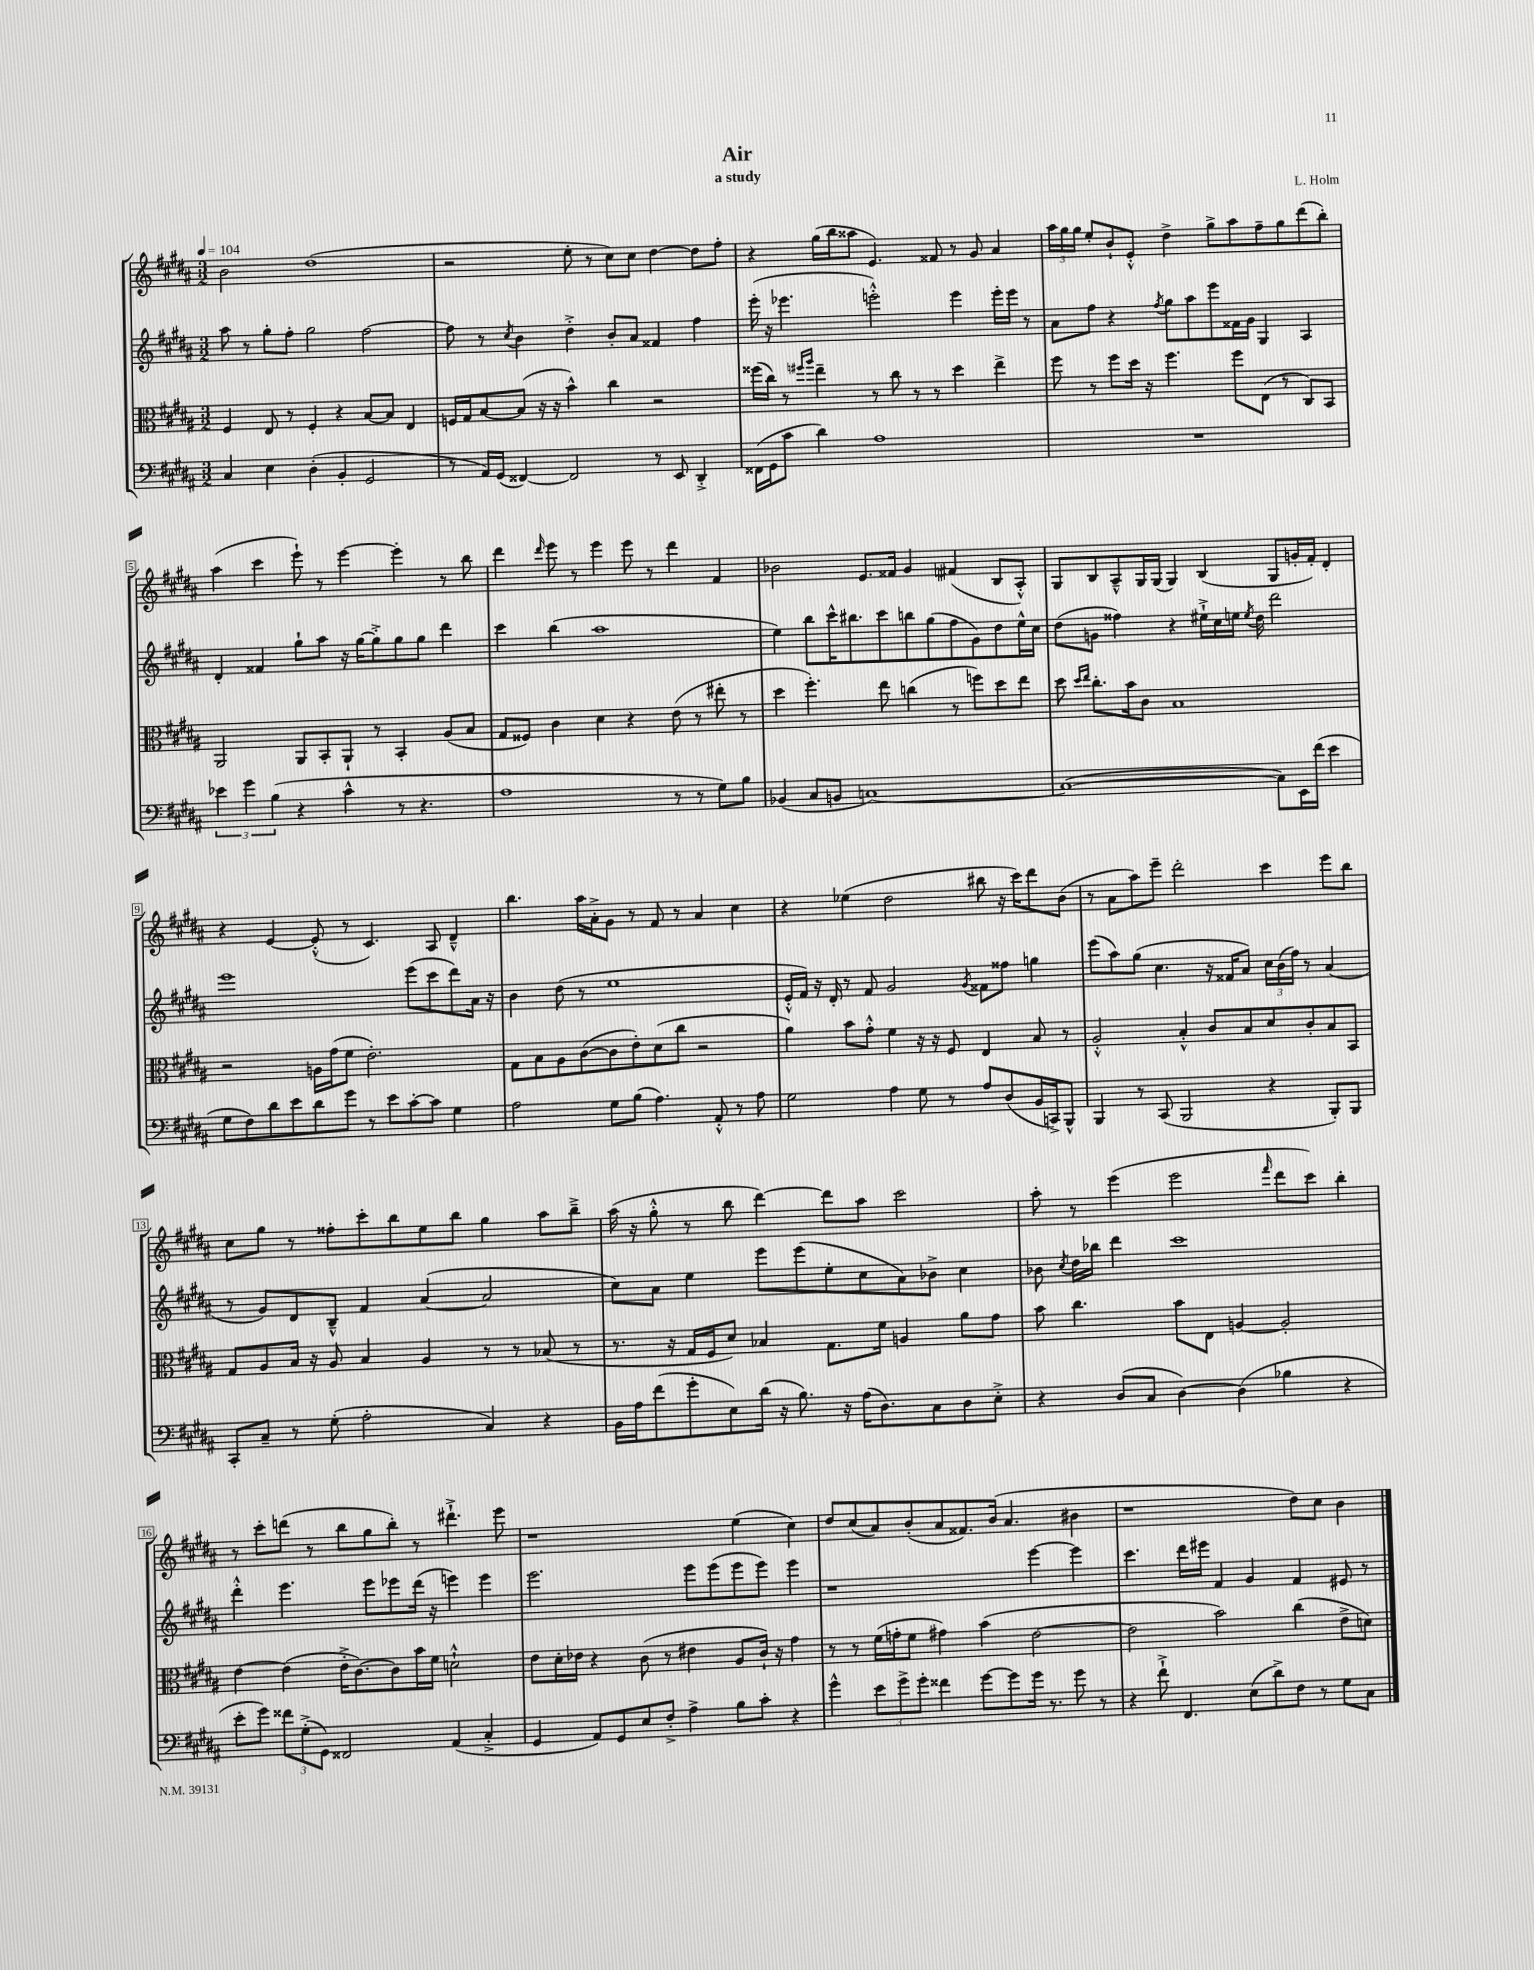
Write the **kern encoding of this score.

**kern	**kern	**kern	**kern
*staff4	*staff3	*staff2	*staff1
*clefF4	*clefC3	*clefG2	*clefG2
*k[f#c#g#d#a#]	*k[f#c#g#d#a#]	*k[f#c#g#d#a#]	*k[f#c#g#d#a#]
*M3/2	*M3/2	*M3/2	*M3/2
*MM104	*MM104	*MM104	*MM104
4C#	4F#	8aa#	2b
.	.	8r	.
4E	8E	8gg#'	.
.	8r	8ff#'	.
(4D#'	4F#'	2gg#	(1dd#
4BB'	4r	.	.
2GG#	[8B	[2ff#	.
.	8B]	.	.
.	4E	.	.
=	=	=	=
8r	16F	8ff#]	2r
.	16G#	.	.
16AA#)	[8B	8r	.
(16GG#	.	.	.
.	.	8qcc#	.
[4FF##)	(8B]	4b	.
.	16r	.	.
.	16r	.	.
2FF##]	4b^^)	4dd#'^	8ee'
.	.	.	8r
.	4cc#	8b'	8cc#)
.	.	8a#	8cc#
8r	2r	4f##	[4dd#
8EE	.	.	.
4DD#'^	.	4ff#	8dd#]
.	.	.	8ff#'
=	=	=	=
(16FF##	(16ff##	(16eee'	4r
16GG#	16cc#)	16r	.
8c#	8r	4.eee-	.
.	16qqff#	.	.
.	16qqaa#	.	.
4d#)	4ee~	.	(16gg#
.	.	.	16bb
.	.	.	8aa##
1A#	8r	2eee'^^)	4.e)
.	8cc#	.	.
.	8r	.	.
.	8r	.	8f##
.	4dd#	4eee	8r
.	.	.	8g#
.	4ee^	16eee'	4a#
.	.	16eee	.
.	.	8r	.
=	=	=	=
1.r	8ff#	8a#	24aa#
.	.	.	24gg#
.	.	.	24gg#
.	8r	8ff#	8ee'
.	8ff#	4r	8b`
.	16dd#	.	8e'^^
.	16r	.	.
.	.	8qff#	.
.	4.ff#	8gg#	4dd#^
.	.	8aa#	.
.	.	8eee	8gg#^
.	8ff#	16f##	8aa#
.	.	16g#	.
.	(8E	4G#	8ff#~
.	8r	.	8gg#
.	8C#)	4A#	(8ddd#
.	8BB	.	8bb')
=	=	=	=
6e-	2AA#	4d#'	(4aa#
6g#	.	.	.
.	.	4f##	4ccc#
(6B	.	.	.
4r	8AA#	8gg#`	8eee`)
.	8BB'	8aa#	8r
4c#^^	8AA#`	16r	[4eee
.	.	[16gg#	.
.	8r	8gg#'^]	.
8r	4BB'	8gg#	4eee']
4.r	.	8gg#	.
.	(8A#	4ddd#	8r
.	8B	.	8bb
=	=	=	=
1A#	8G#	4ccc#	4ddd#
.	8F##)	.	.
.	.	.	16qqddd#
.	4c#	(4bb	8eee
.	.	.	8r
.	4d#	1aa#	4eee
.	4r	.	8eee
.	.	.	8r
8r	(8e	.	4ddd#
8r	8r	.	.
8G#)	8ee#'	.	4f#
8B	8r	.	.
=	=	=	=
(4BB-	4dd#	4ee)	2b-
8C#	4.ff#')	8bb	.
8BB	.	16ccc#^^	.
.	.	8.bb#	.
[1C)	.	.	8.e
.	8ee	8ccc#	.
.	.	.	16f##
.	(4cc	8bb	4g#
.	.	(8gg#	.
.	8r	8ff#	(4f#
.	8ff)	8g#)	.
.	8dd#	8dd#	8B
.	8ee	16ee^^	8A#'^^)
.	.	16cc#	.
=	=	=	=
(1C_	8dd#	(8dd#	8G#
.	16qqdd#	.	.
.	16qqee	.	.
.	8.cc#'	8g	8B
.	.	4ff##)	8A#~^^
.	16b	.	.
.	8c#	.	16G#
.	.	.	(16G#
.	1B	4r	4G#)
.	.	16ee#`^	(4B
.	.	16cc#	.
.	.	16ee	.
.	.	8qee	.
.	.	16dd#	.
8C])	.	2ddd#	8G#
16EE	.	.	16g'
(16f#	.	.	16f#')
4e	.	.	4d#'
=	=	=	=
8G#	2r	1eee	4r
8F#)	.	.	.
8d#	.	.	[4e
8e	.	.	.
8d#	16A	.	(8e'^^]
.	(16g#	.	.
8g#	8f#	.	8r
8r	2.e')	.	4.c#)
8e	.	.	.
[8c#'	.	(8eee	.
8c#]	.	8ccc#	8A#
4G#	.	8ddd#)	4d#~^^
.	.	16a#	.
.	.	16r	.
=	=	=	=
2A#	8G#	4b	4.bb
.	8B	.	.
.	8A#	(8dd#	.
.	([8c#	8r	16aa#
.	.	.	16a#'^
8G#	8c#]	1ee	8g#
(8B	8e')	.	8r
4.A#)	(8d#	.	8f#
.	8cc#	.	8r
.	2r	.	4a#
8AA#'^^	.	.	.
8r	.	.	4cc#
8A#	.	.	.
=	=	=	=
2G#	4a#)	16e'^^	4r
.	.	16f#)	.
.	.	16r	.
.	.	16d#'	.
.	8b	8r	(4ee-
.	8g#'^^	8f#	.
4A#	4f#	2g#	2dd#
8G#	16r	.	.
.	16r	.	.
8r	8F#	.	.
.	.	8qg#	.
8A#	4E	8f##	8bb#
(8D#	.	8ff##	16r
.	.	.	16ccc#)
16BB	8B	4gg	8ddd#
16CC^)	.	.	.
8BBB^^	8r	.	(8b
=	=	=	=
4BBB	2A#'^^	(8eee	8r
.	.	8aa#)	8a#
8r	.	(8gg#	8aa#)
(8CC#	.	4.cc#	8eee~
2BBB	4B'^^	.	2ddd#'
.	8c#	16r	.
.	.	16f##	.
.	8B	8a#)	.
4r	8d#	24cc#	4ccc#
.	.	(24b	.
.	.	24ff#)	.
.	8c#'	8r	.
8BBB')	8B	(4a#	8eee
8BBB	8BB	.	8bb
=	=	=	=
8CC#'	8G#	8r	8cc#
8C#~	8A#	8g#)	8gg#
8r	16B	8d#	8r
.	16r	.	.
(8G#'	8A#	8B~^^	8ff##'
2A#'	4B	4f#	8ccc#'
.	.	.	8bb
.	4A#	([4a#	8ee
.	.	.	8bb
4C#)	8r	2a#]	4gg#
.	8r	.	.
4r	(8B-	.	8aa#
.	8r	.	8bb~^
=	=	=	=
16BB	8.r	8cc#)	(16aa#
16A#	.	.	16r
(8f#	.	8a#	8gg#'^^
.	16r	.	.
8g#'	16G#	4ee	8r
.	16F#	.	.
8E)	8d#)	.	8bb
(16d#	4B-	8eee	[4ddd#)
16r	.	.	.
8.B)	.	(8eee	.
.	8.G#	8ee'	8ddd#]
16r	.	.	.
(16A#	.	8cc#	8aa#
8.D#)	16f#	.	.
.	4A	8a#)	2ccc#
8C#	.	8b-^	.
8D#	8a#	4cc#	.
8E'^	8g#	.	.
=	=	=	=
4r	8b	8b-	8aa#'
.	.	8qcc#	.
.	4.cc#	16dd#	8r
.	.	16bb-	.
(8D#	.	4ddd#	(4eee
8C#	.	.	.
[4D#)	8b	1ccc#	2eee
.	8E	.	.
(4D#]	[4A	.	.
.	.	.	16qqfff#
4B-	2A']	.	8ddd#
.	.	.	8ccc#)
4r	.	.	4bb'
=	=	=	=
8e'	[4e	4ddd#'^^	8r
8g#)	.	.	8ccc#'
12f##	(4e]	4.eee	(8ddd
(12G#'^	.	.	.
.	.	.	8r
12GG#)	.	.	.
2FF##	16e'^	.	8bb
.	[8.c#)	.	.
.	.	8eee	8gg#
.	8c#]	8eee-	8bb')
.	16b	(16ddd#	8r
.	16f#	16r	.
(4AA#	2d`^^	4eee)	4.ddd#`^
4C#'^	.	4eee	.
.	.	.	8eee
=	=	=	=
4GG#	8e	2.eee	1r
.	16d#'	.	.
.	16e-	.	.
8AA#)	4r	.	.
8GG#	.	.	.
8E	(8c#	.	.
8F#'^	8r	.	.
4A#^	4e#	8eee	.
.	.	(8eee	.
8B	8A#	8eee	(4ee
8c#'	16c#`)	8eee)	.
.	16r	.	.
4r	4g#	4eee	4cc#)
=	=	=	=
4g#^^	8r	1r	8dd#
.	8r	.	(8cc#
12e	(16f#	.	8a#)
.	16g'	.	.
12g#^	.	.	.
.	8f#	.	(8b'
12g#'	.	.	.
4f##	4g#)	.	8a#
.	.	.	8.f##)
[8g#	(4b	.	.
.	.	.	(16b
8g#]	.	.	4.a#
16g#	[2e	[4eee	.
8.r	.	.	.
8g#	.	4eee]	4b#
8r	.	.	.
=	=	=	=
4r	2e]	4.ccc#	1r
8f#`^	.	.	.
4.FF#	.	16ddd#	.
.	.	16eee#	.
.	2b)	4f#	.
(8E	.	4g#	.
8d#^)	.	.	.
8F#	(4cc#	4f#	8dd#)
8r	.	.	8cc#
8G#	8e^	8e#	4b
8C#	8d)	8r	.
==	==	==	==
*-	*-	*-	*-
